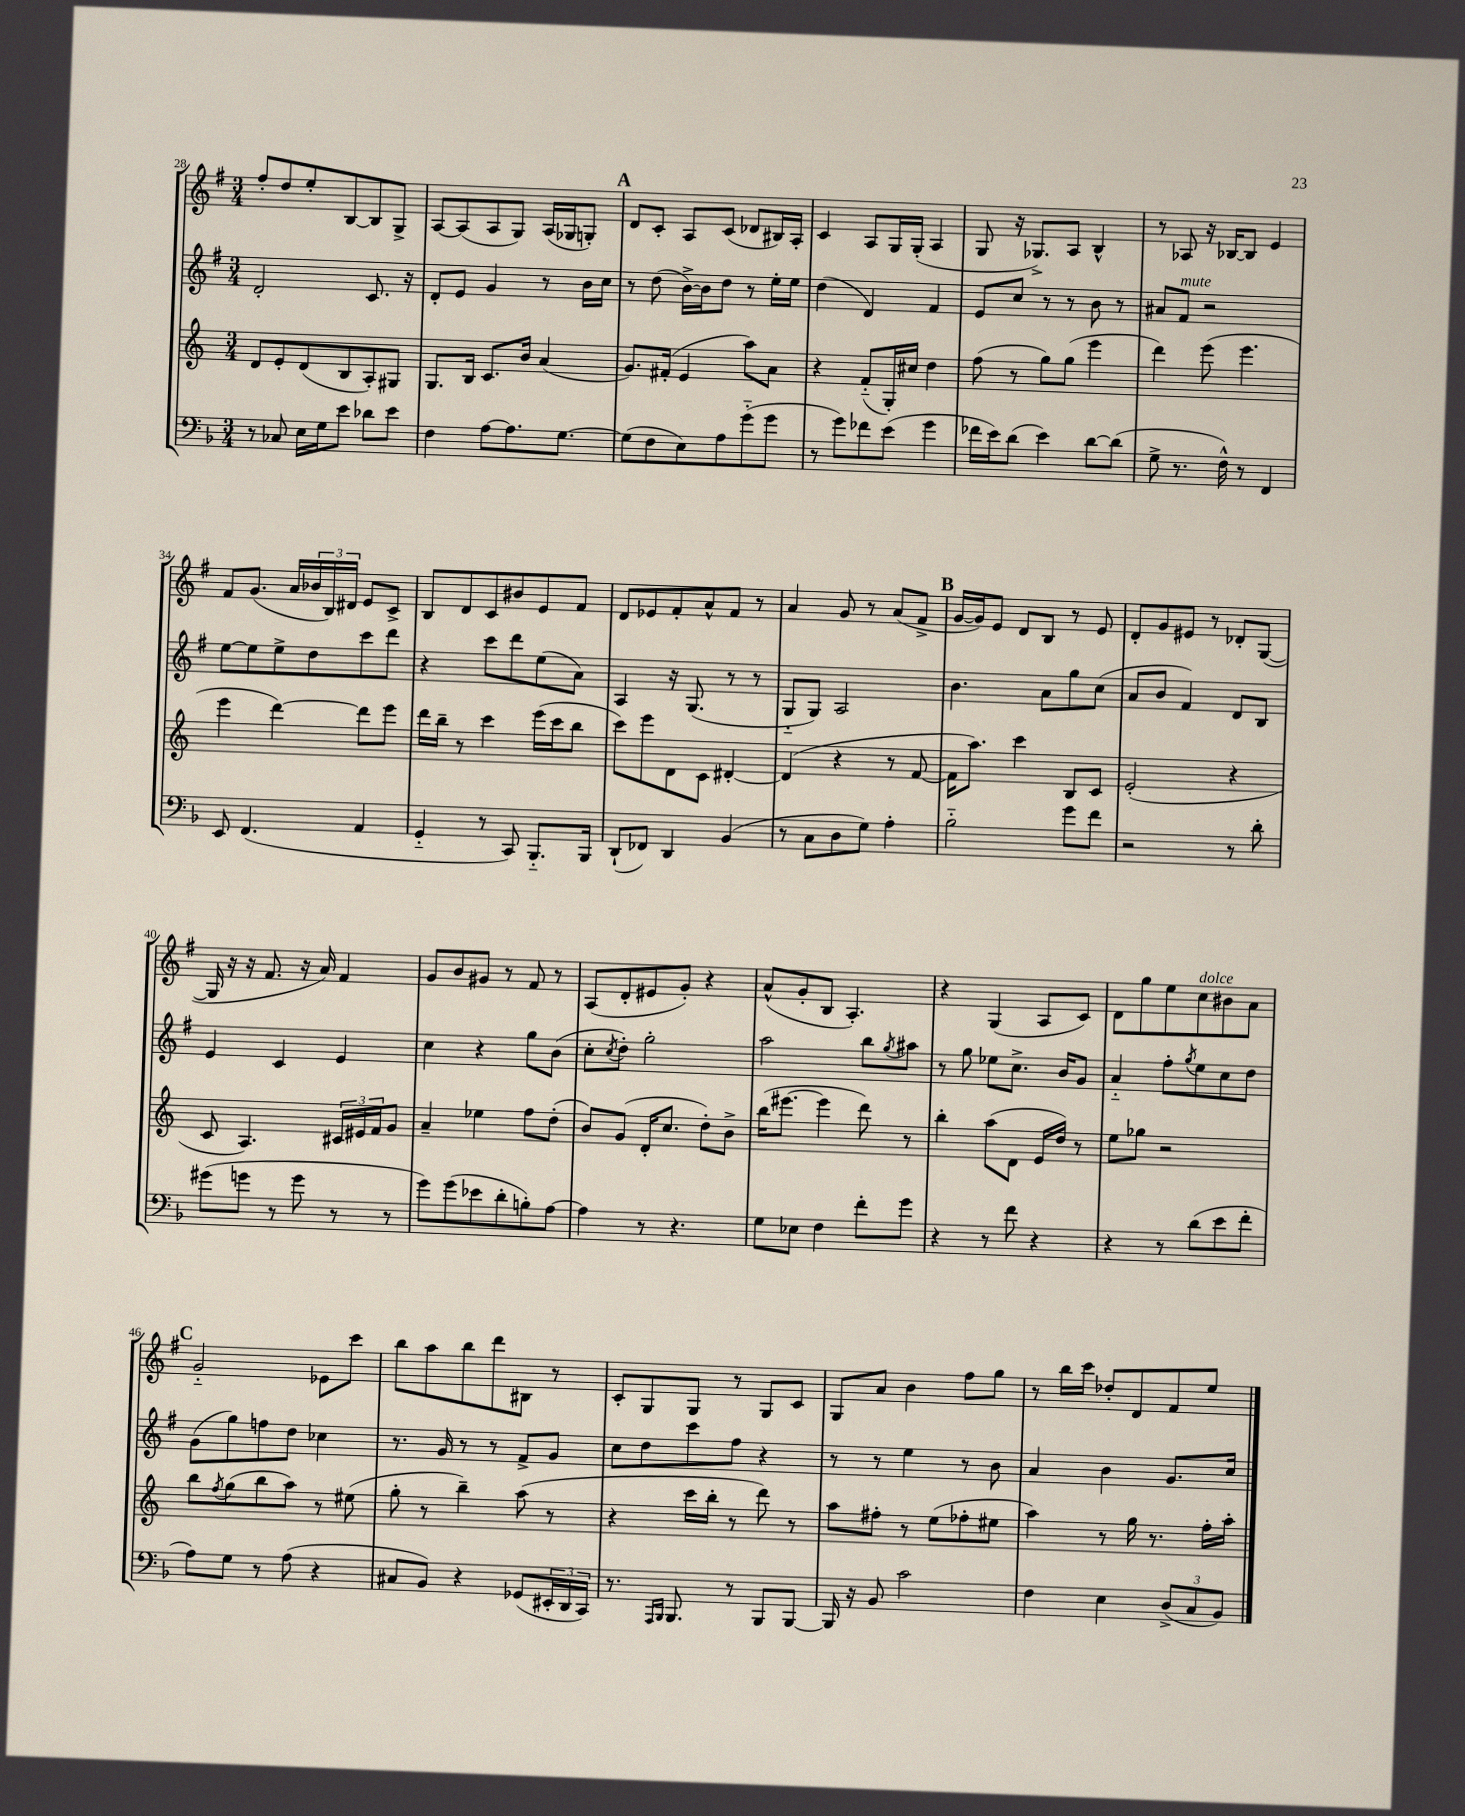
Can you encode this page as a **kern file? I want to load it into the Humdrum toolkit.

**kern	**kern	**kern	**kern
*staff4	*staff3	*staff2	*staff1
*clefF4	*clefG2	*clefG2	*clefG2
*k[b-]	*k[]	*k[f#]	*k[f#]
*M3/4	*M3/4	*M3/4	*M3/4
8r	8d	2d'	8ff#'
8C-	8e'	.	8dd
16E	(8d	.	8ee'
16G	.	.	.
8e	8B	.	[8B
8d-	8A')	8.c	8B]
8e	8G#	.	8G^
.	.	16r	.
=	=	=	=
4F	8.G	8d'	[8A
.	.	8e	(8A]
.	16B	.	.
[8A	8.c	4g	8A
8.A]	.	.	8G)
.	16b	.	.
.	(4a	8r	(16A
[8.G	.	.	16G-
.	.	16b	8G')
.	.	16cc	.
=	=	=	=
(8G]	8.g)	8r	8d
8F	.	(8dd	8c'
.	(16f#'	.	.
8E)	4e	[16b^)	8A
.	.	16b]	.
8A	.	8dd	(8c
(8g'~	8aa)	8r	8d-
8g	8a	16ee'	16B#)
.	.	16ee	16A'
=	=	=	=
8r	4r	(4dd	4c
8g)	.	.	.
8f-	(8f'~	4d)	8A
(8e	16G')	.	16G
.	16cc#	.	(16G'
4g	4dd	4f#	4A
=	=	=	=
16f-	(8ff	8e	8G
16e)	.	.	.
(8d	8r	8cc	16r
.	.	.	8.G-^)
4e)	8gg)	8r	.
.	(8gg	8r	8A
[8d	4eee	8b	4B^^
(8d]	.	8r	.
=	=	=	=
8G^	4ddd)	8a#	8r
8.r	.	8f#	8A-
.	(8eee	2r	16r
16F^^)	.	.	[16B-
8r	4.eee	.	8B-]
4FF	.	.	4e
=	=	=	=
8EE	4eee	[8ee	8f#
(4.FF	.	8ee]	(8.g
.	[4ddd)	8ee^	.
.	.	.	16a
.	.	8dd	24b-
.	.	.	24B)
.	.	.	24d#
4AA	8ddd]	8ccc	8e
.	8eee	8ddd	8c^
=	=	=	=
4GG'~	16ddd	4r	8B
.	16bb~	.	.
.	8r	.	8d
8r	4ccc	8ccc	8c
8CC)	.	8ddd	8b#
8.BBB-'~	(16eee	(8ee	8e
.	16ccc	.	.
.	8bb	8a)	8f#
16BBB-	.	.	.
=	=	=	=
(8DD`	8ccc)	4A	8d
8FF-)	8eee	.	8e-
4DD	8d	16r	8f#'
.	.	(8.G	.
.	8c	.	8a^^
(4BB-	[4d#'	8r	8f#
.	.	8r	8r
=	=	=	=
8r	(4d#]	8G'~	4a
8C	.	8G)	.
8D	4r	2A	8g
8G)	.	.	8r
4A'	8r	.	(8a
.	[8f	.	8f#^
=	=	=	=
2B-'~	16f]	4.b	[16g
.	8.aa)	.	16g])
.	.	.	8e
.	4ccc	.	8d
.	.	8a	8B
8g	8B	8gg	8r
8f	8c	(8cc	8e
=	=	=	=
2r	(2e'	8a	8d'
.	.	8b	8g
.	.	4f#)	8e#
.	.	.	8r
8r	4r	8d	8d-'
8d'	.	8B	([8G
=	=	=	=
(8g#	8c	4e	16G]
.	.	.	16r
8g	4.A)	.	16r
.	.	.	8.f#
8r	.	4c	.
8g	.	.	16r
.	.	.	16a)
8r	24c#	4e	4f#
.	24e#	.	.
.	24f	.	.
8r	8g	.	.
=	=	=	=
8g)	4a~	4cc	8g
(8g	.	.	8b
8e-	4ee-	4r	8g#
8d'	.	.	8r
8B')	8ff	8gg	8f#
[8A	(8dd'	(8b	8r
=	=	=	=
4A]	8b)	8cc'	(8A
.	.	8qcc	.
.	(8g	8dd')	8d'
8r	16d'	2gg'	8e#
.	8.cc	.	.
4.r	.	.	8g')
.	8dd')	.	4r
.	8b^	.	.
=	=	=	=
8G	(16bb	2aa	(8a^^
.	[8.eee#	.	.
8E-	.	.	8g'
4F	4eee#]	.	8B
.	.	.	4.A')
8f'	8ddd)	8bb	.
.	.	8qgg	.
8g	8r	8aa#	.
=	=	=	=
4r	4bb'	8r	4r
.	.	8gg	.
8r	(8aa	8ee-	(4G
8f	8d	8.cc^	.
4r	16e	.	8A
.	16dd)	16b	.
.	8r	8g	8c)
=	=	=	=
4r	8ee	4a'~	8d
.	8gg-	.	8gg
8r	2r	8ff#'	8ee
.	.	8qgg	.
(8d	.	8ee	8cc
8e	.	8cc	8b#
8f'	.	8dd	8a
=	=	=	=
8A)	8bb	(8g	2g'~
.	8qff	.	.
8G	(8gg	8gg)	.
8r	8bb	8ff	.
(8A	8aa)	8dd	.
4r	8r	4cc-	8e-
.	(8ee#	.	8ccc
=	=	=	=
8C#	8gg'	8.r	8bb
8BB-)	8r	.	8aa
.	.	16g	.
4r	4bb~)	8r	8bb
.	.	8r	8ddd
(8GG-	(8aa	8f#^	8B#
24EE#'	8r	8g	8r
24DD	.	.	.
24CC)	.	.	.
=	=	=	=
8.r	4r	8cc	8c'
.	.	8dd	8G
16qqAAA	.	.	.
16qqBBB-	.	.	.
8.BBB-	.	.	.
.	16ccc	8ccc	8G
.	16bb'	.	.
8r	8r	8ff#	8r
8BBB-	8ddd)	4r	8G
[8BBB-	8r	.	8c
=	=	=	=
16BBB-]	8aa	8r	8G
16r	.	.	.
8BB-	8ff#'	8r	8a
2c	8r	4ee	4b
.	(8ee	.	.
.	8ff-'	8r	8ff#
.	8ee#	8b	8gg
=	=	=	=
4F	4aa)	4a	8r
.	.	.	16bb
.	.	.	16ccc
4E	8r	4b	8dd-'
.	16gg	.	8d
.	8.r	.	.
(12D^	.	8.g	8f#
12C	.	.	.
.	16ff'	.	8ee
12BB-)	.	.	.
.	16aa'	16cc	.
==	==	==	==
*-	*-	*-	*-
